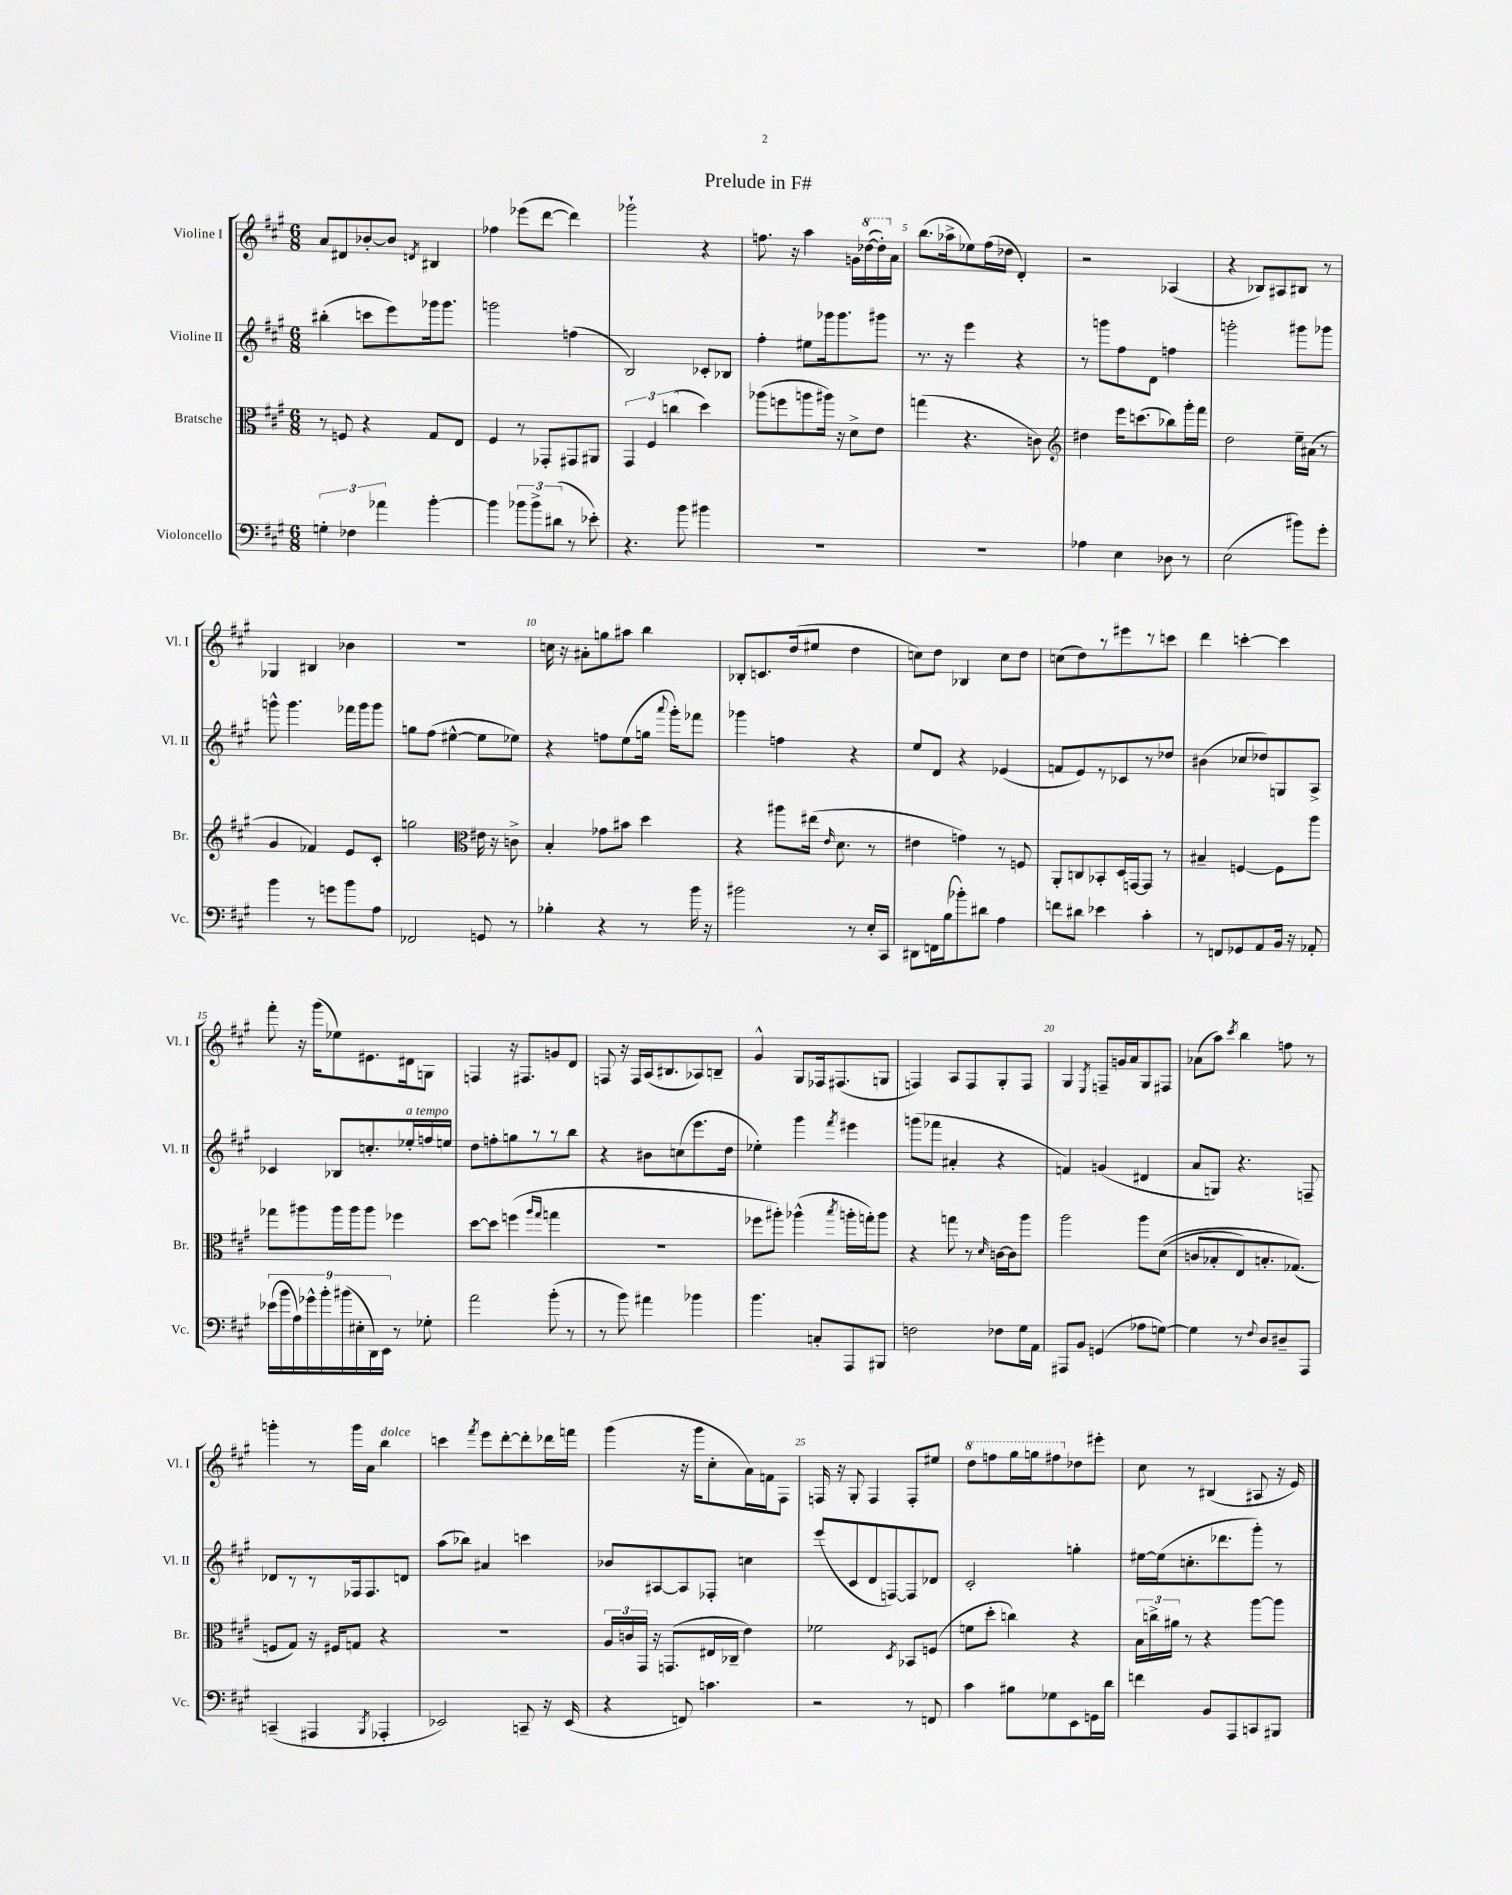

**kern	**kern	**kern	**kern
*staff4	*staff3	*staff2	*staff1
*clefF4	*clefC3	*clefG2	*clefG2
*k[f#c#g#]	*k[f#c#g#]	*k[f#c#g#]	*k[f#c#g#]
*M6/8	*M6/8	*M6/8	*M6/8
6G'\	8r	(4bb#'\	8a/L
.	8F/	.	8d#/
6F-\	.	.	.
.	4r	8ccc\L	[8b-'/
6a-\	.	.	.
.	.	8eee\)	8b-/]J
.	.	.	8qd/
[4b'\	8G#/L	16ggg-\k	4B#/
.	.	8.ggg-\J	.
.	8E/J	.	.
=	=	=	=
4b\]	4F#/	2ggg\	4ff-\
12b-\L	8r	.	(8eee-\L
12b-^\	.	.	.
.	8GG-'/L	.	[8ddd\J
(12d#\J	.	.	.
8r	8GG#/	(4ff\	4ddd\])
8e-'\)	8AA#/J	.	.
=	=	=	=
4.r	6GG#/	2B/)	2ggg-`\
.	6F#/	.	.
.	(6cc\	.	.
8b\	.	.	.
4b#\	4dd\)	8c-'/L	4r
.	.	8B-/J	.
=	=	=	=
2.r	(8aa-\L	4ff#'\	8.ff\
.	8ff\	.	.
.	.	.	16r
.	8aa\	8ee#\L	4aa\
.	16aa#\Jk)	16ggg-\k	.
.	16r	8.ggg-\	.
.	8d^\L	.	16g\LL
.	.	.	([16ddd-\
.	8e\J	8ggg#\J	16ddd-'\])
.	.	.	16a\JJ
=	=	=	=
2.r	(4gg\	8.r	(8.bb\L
.	.	16r	16aa-^\k
.	4.r	4eee\	8ee-\)
.	.	.	(16ff#\L
.	.	.	16dd-\JJ
.	.	4r	4d'/)
.	8c\)	.	.
=	=	=	=
*	*clefG2	*	*
4A-\	4dd#\	8r	2r
.	.	8ggg\L	.
4E\	16eee\LK	8ff#\	.
.	(8.ccc\	.	.
.	.	8d\J	.
8D-\	8bb-\)	4ff\	(4A-/
8r	16ggg#'\L	.	.
.	16fff#\JJ	.	.
=	=	=	=
(2E\	2dd\	2ggg'\	4r
.	.	.	8B-/L)
.	.	.	8A#/
8b#\L)	16ee~\LL	8ggg#\L	8B#/J
.	(16a#\JJ	.	.
8g#'\J	8r	8ggg-\J	8r
=	=	=	=
4b\	4g#/	8ggg^^\	4G-/
.	.	4.ggg\	.
8r	4f-/)	.	4B#/
8g\L	.	.	.
8b\	8e/L	16fff-\LL	4b-\
.	.	16ggg\J	.
8A\J	8c#'/J	8ggg\J	.
=	=	=	=
2FF-/	2gg\	8gg\L	2.r
.	.	(8ff#\J	.
.	.	[4ee#^^\	.
*	*clefC3	*	*
8GG/	16e#\	8ee#\]L	.
.	16r	.	.
8r	8c^\	8ee-\J)	.
=	=	=	=
4B-'\	4B'/	4r	16cc\
.	.	.	16r
.	.	.	8a#'\L
4r	8g-\L	8ff\L	8gg\
.	8b#\J	(8ee\	8aa#\J
8r	4dd\	16gg\Jk	4bb\
.	.	8qqaaa/	.
.	.	16ggg#'\LK)	.
16b\	.	8fff-\J	.
16r	.	.	.
=	=	=	=
2b#\	4r	4ggg-\	8B-'/L
.	.	.	8.c/
.	8aa#\L	4ff\	.
.	.	.	(16dd/k
.	(16ee#\Jk	.	8ee#/J
.	16qqe/	.	.
.	8.d\	.	.
8r	.	4r	4dd\
16E'/LL	8r	.	.
16CC#/JJ	.	.	.
=	=	=	=
8DD#\L	4e#\	8ee/L	8cc\L)
16FF\L	.	8d/J	8dd\J
(16B\J	.	.	.
8b-'\)	4g\)	4r	4B-/
8d#\J	.	.	.
4A\	8r	(4e-/	8cc\L
.	8F/	.	8dd\J
=	=	=	=
8f\L	8AA'/L	8f/L	(8cc\L
8d#\J	8C/	8e/)	8dd\)
4e-\	8BB-'/	8r	8r
.	16D/L	8c-/	8eee#\
.	[16GG/J	.	.
4c#'\	8GG/]J	8r	8r
.	8r	8dd-/J	8ccc\J
=	=	=	=
8r	4B#~/	(4b#\	4ddd\
8FF/L	.	.	.
8GG-/	[4F/	8cc-/L	[4ccc'\
8AA/	.	8dd-/)	.
16BB/Jk	8F\]L	8G/	4ccc\]
16r	.	.	.
8AA-'/	8aa\J	8A^/J	.
=	=	=	=
(18e-\LL	8gg-\L	4c-/	8fff#'\
18b\	.	.	.
18A\)	.	.	.
.	8aa#\	.	16r
18g-^^\	.	.	.
.	.	.	(16ggg#\LK
18b'\	.	.	.
.	16aa#\L	8B-/L	8ee-\)
(18b#\	.	.	.
.	16aa#\J	.	.
18E#'\	.	.	.
.	8aa#\J	8.cc'/	8.e#\
18DD\)	.	.	.
18EE\JJ	.	.	.
8r	4ff-\	.	.
.	.	16ee-'/L	16d#\k
8G-'\	.	16ff/	8G\J
.	.	16ee/JJ	.
=	=	=	=
2a\	[8dd\L	8dd\L	4F/
.	8dd\]J	8ff'\	.
.	(4ff\	8gg\	16r
.	.	.	8.F#/L
.	.	8r	.
.	16qqaa/LL	.	.
.	16qqgg#/JJ	.	.
(8b'\	4gg\	8r	8g/
8r	.	8bb\J	8d/J
=	=	=	=
8r	2.r	4r	8F/
8b\)	.	.	16r
.	.	.	16F/LL
4a#\	.	8b#\L	(16A/J
.	.	.	8.B#/
.	.	(8cc\	.
4b-\	.	8.eee\	8A-/)
.	.	.	8B~/J
.	.	16dd\Jk	.
=	=	=	=
4.b\	8ff-\L	4ee-'\)	4g#^^/
.	8aa#'\J)	.	.
.	(4aa-^^\	4ggg#\	8G#/L
8C'/L	.	.	16F-/k
.	.	.	(8.F#/
.	8qbb/	8qfff#/	.
8AAA/	16aa'\LL	4eee#\	.
.	16gg'\J)	.	.
8BBB#/J	8aa\J	.	8G/J
=	=	=	=
2F\	4r	(8ggg\L	4F/)
.	.	8fff-\J	.
.	8gg\	4a#'/	8A/L
.	8r	.	8F/
.	16qqd/	.	.
8F-\L	[16c\LL	4r	8G#'/
.	16c\]J	.	.
16G#\L	8aa\J	.	8F/J
16AA\JJ	.	.	.
=	=	=	=
8AAA#/L	2aa\	4f/)	4G#/
8BB/J	.	.	.
.	.	.	8qE/
(4GG/	.	(4g/	8F~/L
.	.	.	16g/L
.	.	.	16a/J
8A-\L	8aa\L	4d#/	8G#/
[8G\J)	&((8d\J	.	8F#/J
=	=	=	=
4G\]	8c/L	8a/L	(8a-\L
.	8B-'/	8G/J)	8aa\J)
.	.	.	8qccc#/
8r	8E/)	4.r	4bb\
8qqF#/	.	.	.
8D/L	8.B'/	.	.
8D#~/	.	.	8ff\
.	(8.G-/J&)	.	.
8AAA/J	.	8F~/	8r
=	=	=	=
(4CC~/	8F/L	8d-/L	4ggg'\
.	8G#/J)	8r	.
4AAA#/	16r	8r	8r
.	16F#/LK	.	.
.	8G/J	16F-/k	16ggg\LL
.	.	8.F-/	16a\JJ
8qBBB/	.	.	.
4AAA-'/	4r	.	4bb\
.	.	8d/J	.
=	=	=	=
2EE-/)	2.r	(8aa\L	4ccc\
.	.	8bb-\J)	.
.	.	.	8qfff#/
.	.	4a#/	8eee\L
.	.	.	[8ddd'\
8CC~/	.	4ccc\	8ddd'\]
16r	.	.	16ddd-\L
(16EE-/	.	.	16fff\JJ
=	=	=	=
4r	24A/LL	8b-/L	(4ggg#\
.	24c/	.	.
.	24GG#/JJ	.	.
.	16r	[8A#/	.
.	(8.GG/L	.	.
8FF/)	.	8A#/]	16r
.	.	.	16ggg#\LK
4.c\	16E#/L	8F-'/J	8cc#'\
.	16C-~/JJ	.	.
.	4e\)	4cc\	16a\L)
.	.	.	16f\J
.	.	.	8F#\J
=	=	=	=
2r	2f-\	(8eee/L	16F/
.	.	.	16r
.	.	8c#/	8G#'/
.	.	8d/	4F/
.	.	[8F/)	.
.	8qD/	.	.
8r	8BB-/L	8F/]	8F'/L
8FF/	(8F/J	8d-/J	8ee#/J
=	=	=	=
4c#\	8f\L	2c#'/	8ddd\L
.	8dd'\J	.	8fff\
8B#\L	4cc\)	.	16ggg#\L
.	.	.	16ggg\J
8G-\	.	.	8fff#\
8EE\	4r	4gg'\	8dd-\
16GG\L	.	.	8eee#'\J
16d\JJ	.	.	.
=	=	=	=
4f\	24B\LL	[16ee#\LL	8cc#\
.	24cc^\	.	.
.	.	(16ee#\]J	.
.	24a#\JJ	.	.
.	8r	8.cc'\	8r
8BB/L	4r	.	(4B#/
.	.	8.ddd-\	.
8AAA/	.	.	.
8CC/	[8aa\L	8ggg#'\J)	8A#/
8BBB#/J	8aa\]J	8r	16r
.	.	.	16e/)
==	==	==	==
*-	*-	*-	*-
